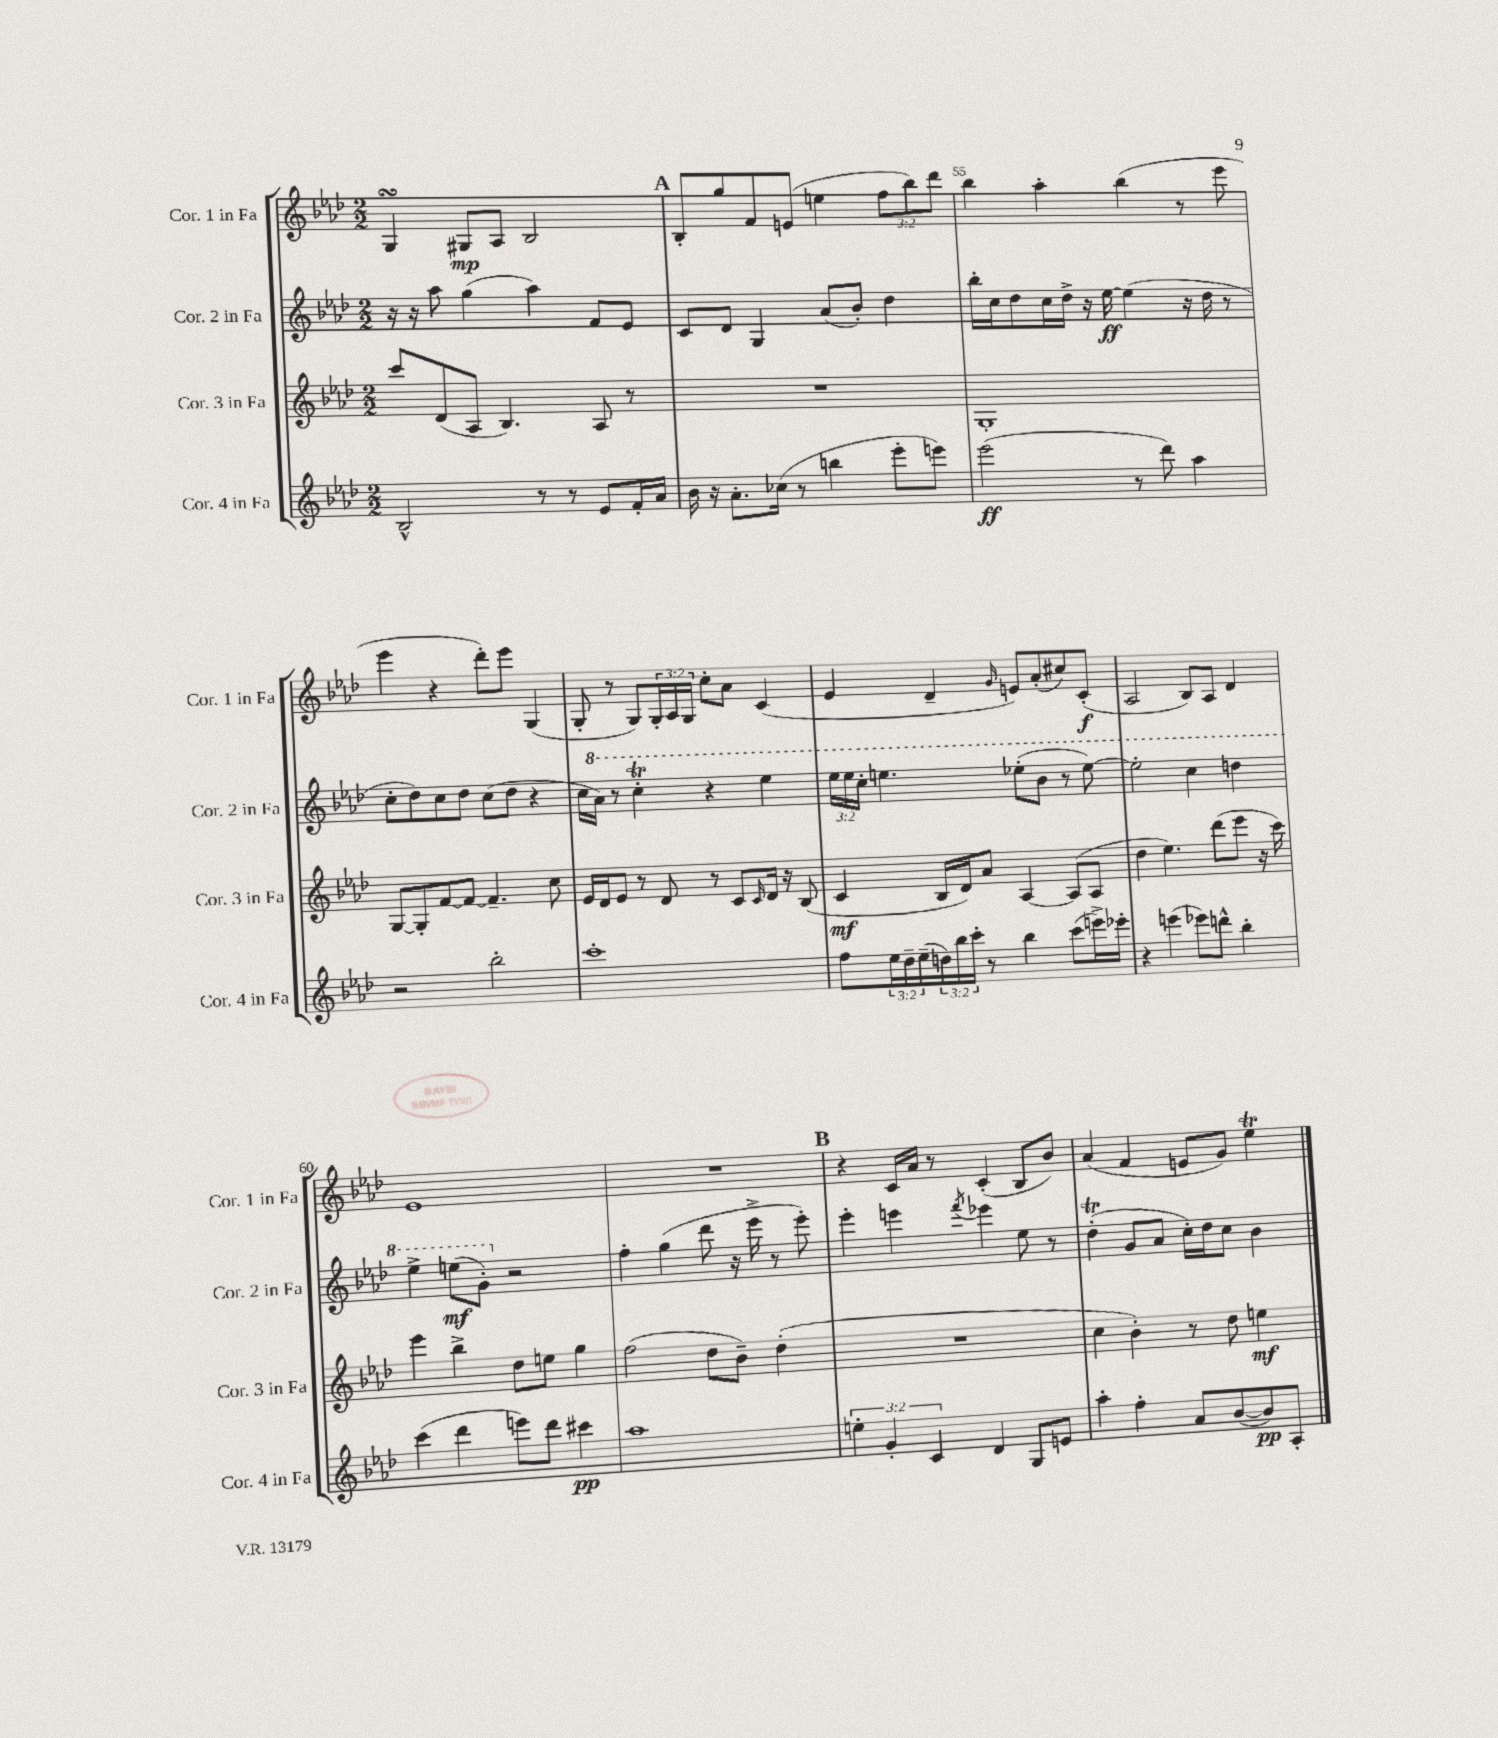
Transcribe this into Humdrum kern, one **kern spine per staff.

**kern	**kern	**kern	**kern
*staff4	*staff3	*staff2	*staff1
*clefG2	*clefG2	*clefG2	*clefG2
*k[b-e-a-d-]	*k[b-e-a-d-]	*k[b-e-a-d-]	*k[b-e-a-d-]
*M2/2	*M2/2	*M2/2	*M2/2
2B-^^	8ccc	16r	4G
.	.	16r	.
.	(8d-	8aa-	.
.	8A-	(4gg	8G#
.	4.B-)	.	8A-
8r	.	4aa-)	2B-
8r	.	.	.
8e-	8A-	8f	.
16f'	8r	8e-	.
16a-	.	.	.
=	=	=	=
16b-	1r	8c	8B-'
16r	.	.	.
8.a-'	.	8d-	8gg
.	.	4G	8f
(16cc-	.	.	.
8r	.	.	(8e
4bb	.	(8a-	4ee
.	.	8b-')	.
8eee-'	.	4dd-	12ff
.	.	.	12bb-)
8eee)	.	.	.
.	.	.	12ddd-
=	=	=	=
(2eee-	1G'	16bb-'	4bb-
.	.	16cc	.
.	.	8dd-	.
.	.	16cc	4aa-'
.	.	16dd-^	.
.	.	16r	.
.	.	[16ee-	.
8r	.	(4ee-]	(4bb-
8ddd-)	.	.	.
4aa-	.	16r	8r
.	.	16dd-	.
.	.	8r	8eee-
=	=	=	=
2r	[8G	8cc'	4eee-
.	8G']	8dd-)	.
.	[8f	8cc	4r
.	8f_	8dd-	.
2bb-'	4.f~]	(8cc	8ddd-')
.	.	8dd-	8eee-
.	.	4r	(4G
.	8cc	.	.
=	=	=	=
1ccc'	16e-	16cc	8G'
.	16d-	16aa-)	.
.	8e-	8r	8r
.	8r	4ccc'	8G)
.	8d-	.	24G'
.	.	.	24A-
.	.	.	24G
.	8r	4r	8cc'
.	8c	.	8a-
.	16qqc	.	.
.	16d-	4eee-	(4c
.	16r	.	.
.	(8B-	.	.
=	=	=	=
8ff	4c	24eee-	4e-
.	.	24eee-	.
.	.	24ccc'	.
24ee-	.	4.eee	.
24dd-~	.	.	.
(24ee-~	.	.	.
24dd)	16B-	.	4d-~
24bb-	.	.	.
.	16d-)	.	.
24ccc'	.	.	.
8r	8a-	.	.
.	.	.	16qqg
4bb-	[4A-	(8eee-'	8e)
.	.	8bb-	(8a-'
(8ccc	(8A-]	8r	8cc#)
16eee^)	8A-	[8eee-)	(8c'
16eee-'	.	.	.
=	=	=	=
4r	4dd-	2eee-']	2A-
(4eee	4.ee-)	.	.
8eee-)	.	4ccc	8B-)
8ddd^^	(8ddd-	.	8A-
4bb-'	8eee-	4ddd	4d-
.	16r	.	.
.	16ccc)	.	.
=	=	=	=
(4ccc	4eee-	4eee-^	1e-
4ddd-	4bb-^	(8eee	.
.	.	8gg')	.
8eee)	8dd-	2r	.
8ddd-	8ee	.	.
4ccc#	4gg	.	.
=	=	=	=
1aa-	(2ff	4ff'	1r
.	.	(4gg	.
.	8dd-	8ddd-	.
.	8b-~)	16r	.
.	.	16eee-^	.
.	(4dd-'	8r	.
.	.	8eee-')	.
=	=	=	=
6ee'	1r	4eee-'	4r
6g'	.	.	.
.	.	4eee	16c
.	.	.	16a-
6c	.	.	.
.	.	.	8r
.	.	8qfff	.
4d-	.	4eee-	(4c'
8G	.	8ee-	8B-
8e	.	8r	8b-)
=	=	=	=
4aa-'	4cc	(4dd-'	(4a-
4ff'	4b-')	8g	4f
.	.	8a-	.
8a-	8r	16cc')	8e
.	.	16dd-	.
([8b-	8dd-	8cc	8g)
8b-])	4ee	4b-	4ee-
8A-'	.	.	.
==	==	==	==
*-	*-	*-	*-
